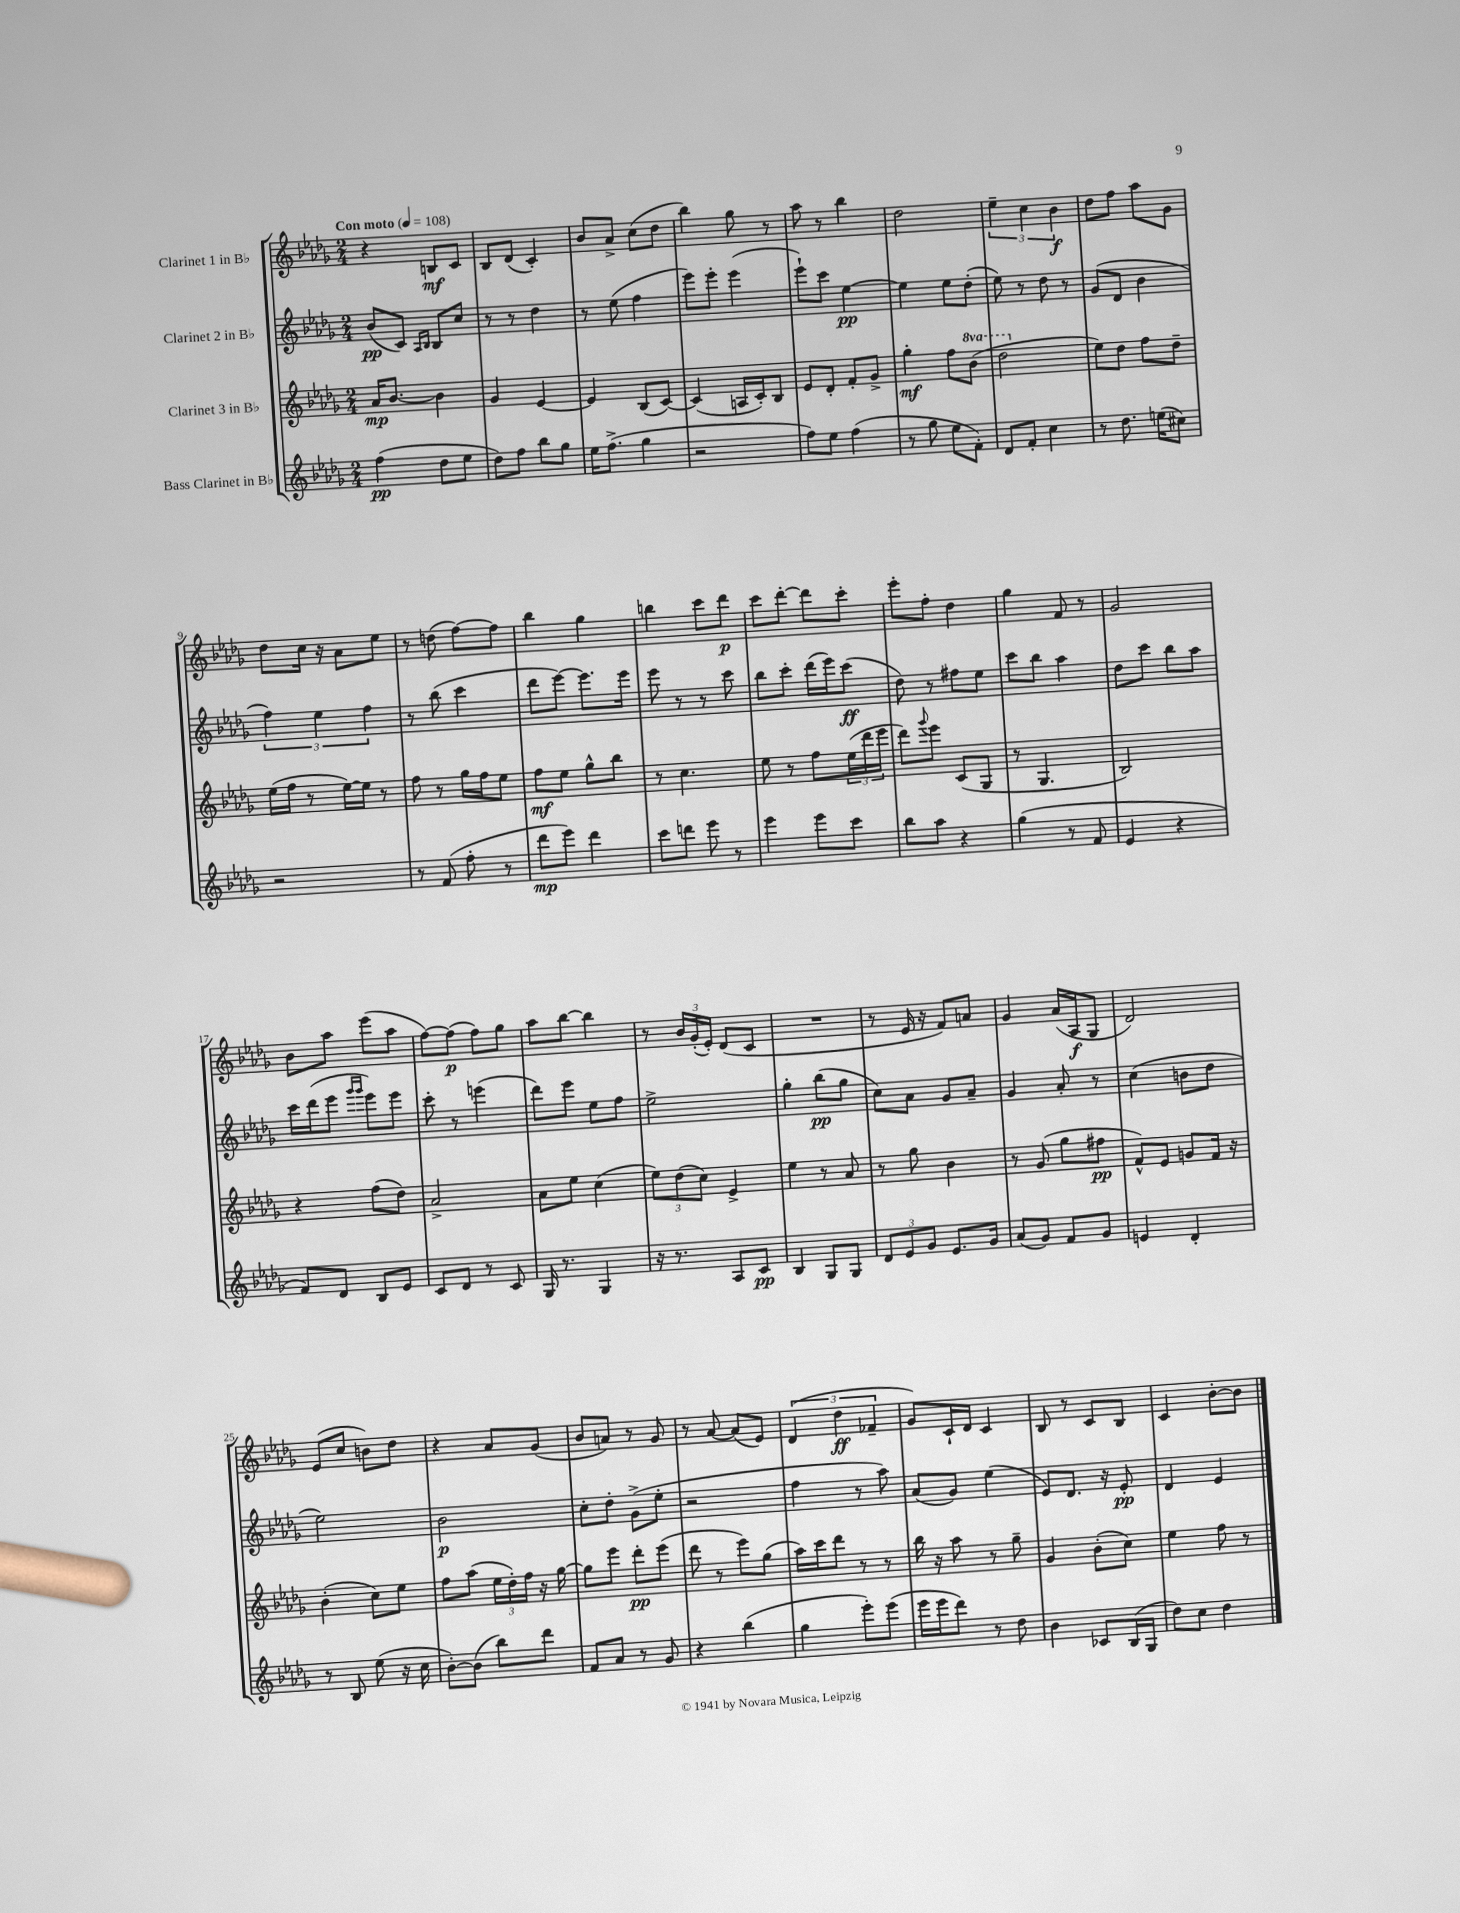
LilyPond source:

<<
\new StaffGroup <<
\new Staff = "s0" \with { instrumentName = "Clarinet 1 in Bb" } {
    \clef treble \key des \major \numericTimeSignature \time 2/4 \tempo "Con moto" 4 = 108
    r4 b8\mf c'8 |
    bes8 des'8( c'4-.) |
    bes'8 aes'8-> c''8( des''8 |
    bes''4) ges''8 r8 |
    aes''8 r8 bes''4 |
    des''2 |
    \tuplet 3/2 { ees''4-- c''4 bes'4\f } |
    des''8 f''8 aes''8 ges'8 |
    des''8 c''16 r16 aes'8 ees''8 |
    r8 d''8( f''8~) f''8 |
    bes''4 ges''4 |
    b''4 c'''8 des'''8\p |
    c'''8 des'''8~-. des'''8 c'''8-. |
    ees'''8-. f''8-. des''4 |
    ges''4 f'8 r8 |
    ges'2 |
    bes'8 aes''8 ees'''8( aes''8 |
    f''8~) f''8\p( f''8) ges''8 |
    aes''8 bes''8~ bes''4 |
    r8 \tuplet 3/2 { bes'16 ges'16-.( ees'16-.) } des'8( c'8 |
    R2 |
    r8 ees'16 r16 f'8) a'8 |
    ges'4 aes'16( aes16\f ges8 |
    des'2) |
    ees'8( c''8 b'8) des''8 |
    r4 aes'8 ges'8( |
    bes'8 a'8) r8 ges'8 |
    r8 aes'8~ aes'8( ees'8) |
    \tuplet 3/2 { des'4( des''4\ff fes'4-- } |
    ges'8) c'16-! des'16 c'4 |
    bes8 r8 c'8 bes8 |
    c'4 bes'8~-. bes'8 \bar "|." |
}
\new Staff = "s1" \with { instrumentName = "Clarinet 2 in Bb" } {
    \clef treble \key des \major \numericTimeSignature \time 2/4
    bes'8\pp( c'8) \grace { aes16 bes16 } bes8 c''8 |
    r8 r8 des''4 |
    r8 ees''8( f''4 |
    ees'''8) ees'''8-. ees'''4( |
    ees'''8-!) c'''8 ees''4~\pp |
    ees''4 ees''8 des''8-.( |
    ees''8) r8 des''8 r8 |
    ges'8( des'8 bes'4 |
    \tuplet 3/2 { f''4) ees''4 f''4 } |
    r8 bes''8( c'''4 |
    des'''8 ees'''8~) ees'''8. ees'''16 |
    ees'''8 r8 r8 c'''8 |
    bes''8 c'''8-. des'''16( ees'''16) c'''8\ff( |
    des''8) r8 fis''8 ees''8 |
    c'''8 bes''8 aes''4 |
    des''8 c'''8 bes''8 aes''8 |
    c'''16 des'''16( ees'''8 \grace { ges'''16 ges'''16 } ees'''8) ees'''8 |
    c'''8-. r8 e'''4( |
    des'''8) ees'''8 ees''8 f''8 |
    ees''2-> |
    ges''4-. bes''8\pp( ges''8 |
    c''8) aes'8 ges'8 aes'8-- |
    ges'4 aes'8-. r8 |
    c''4( b'8 des''8 |
    ees''2) |
    bes'2\p |
    c''8-. des''8-. ges'8->( ees''8-. |
    r2 |
    f''4 r8 aes''8) |
    aes'8( ges'8) ees''4( |
    ees'8) des'8. r16 ees'8-.\pp |
    des'4 ees'4 \bar "|." |
}
\new Staff = "s2" \with { instrumentName = "Clarinet 3 in Bb" } {
    \clef treble \key des \major \numericTimeSignature \time 2/4 \set Staff.ottavationMarkups = #ottavation-simple-ordinals
    aes'16\mp bes'8.~ bes'4 |
    ges'4 ees'4~ |
    ees'4 bes8( c'8~) |
    c'4( a16 c'16-.) bes8 |
    ees'8 des'8-. f'8-. ges'8-> |
    ges''4-.\mf f''8 \ottava #1 bes''8( |
    des'''2 \ottava #0 |
    ees''8) des''8 f''8 des''8-- |
    ees''16( f''16 r8 ees''16~) ees''16 r8 |
    f''8 r8 ges''16 f''16 ees''8 |
    f''8\mf ees''8 ges''8-^ bes''8 |
    r8 c''4. |
    ees''8 r8 f''8 \tuplet 3/2 { ees''16( des'''16 ees'''16 } |
    des'''8) \appoggiatura { ges'''8 } ees'''8 c'8( ges8 |
    r8 ges4. |
    bes2) |
    r4 f''8( des''8) |
    aes'2-> |
    aes'8 ees''8 c''4( |
    \tuplet 3/2 { ees''8) des''8( c''8) } ees'4-> |
    ees''4 r8 aes'8 |
    r8 ges''8 bes'4 |
    r8 ges'8( ges''8 fis''8\pp |
    f'8-^) ees'8 g'8 f'16 r16 |
    bes'4-.( c''8) ees''8 |
    f''8 aes''8( \tuplet 3/2 { ees''16 des''16-.) f''16 } r16 ges''16~ |
    ges''8 ees'''8 des'''8-.\pp ees'''8( |
    des'''8 r8 ees'''8) ges''8( |
    aes''16) c'''16 des'''8 r8 r8 |
    bes''16 r16 aes''8 r8 ges''8-- |
    ges'4 bes'8-.( c''8) |
    ees''4 f''8 r8 \bar "|." |
}
\new Staff = "s3" \with { instrumentName = "Bass Clarinet in Bb" } {
    \clef treble \key des \major \numericTimeSignature \time 2/4
    f''4\pp( des''8 ees''8 |
    des''8) f''8 bes''8 ges''8 |
    ees''16 f''8.->( ges''4 |
    r2 |
    f''8) ees''8 f''4( |
    r8 ges''8 ees''8 f'8-.) |
    des'8 f'8-. c''4 |
    r8 des''8. e''16( cis''8) |
    r2 |
    r8 f'8( f''8-. r8 |
    des'''8\mp ees'''8) des'''4 |
    c'''8 d'''8 ees'''8 r8 |
    ees'''4 ees'''8 c'''8 |
    bes''8 aes''8 r4 |
    ges''4( r8 f'8 |
    ees'4 r4 |
    f'8) des'8 bes8 ees'8 |
    c'8 des'8 r8 c'8 |
    ges16 r8. ges4 |
    r16 r8. aes8 c'8\pp |
    bes4 ges8 ges8 |
    \tuplet 3/2 { des'8 ees'8 ges'8 } ees'8. ges'16 |
    aes'8( ges'8) f'8 ges'8 |
    e'4 des'4-. |
    r8 bes8 ees''8( r16 c''16 |
    bes'8~-.) bes'8( bes''8) des'''8 |
    f'8 aes'8 r8 ges'8 |
    r4 bes''4( |
    ges''4 ees'''8-.) ees'''8( |
    ees'''16 ees'''16 des'''8) r8 des''8 |
    bes'4 ces'8 bes16( ges16 |
    des''8) c''8 des''4 \bar "|." |
}
>>
>>
